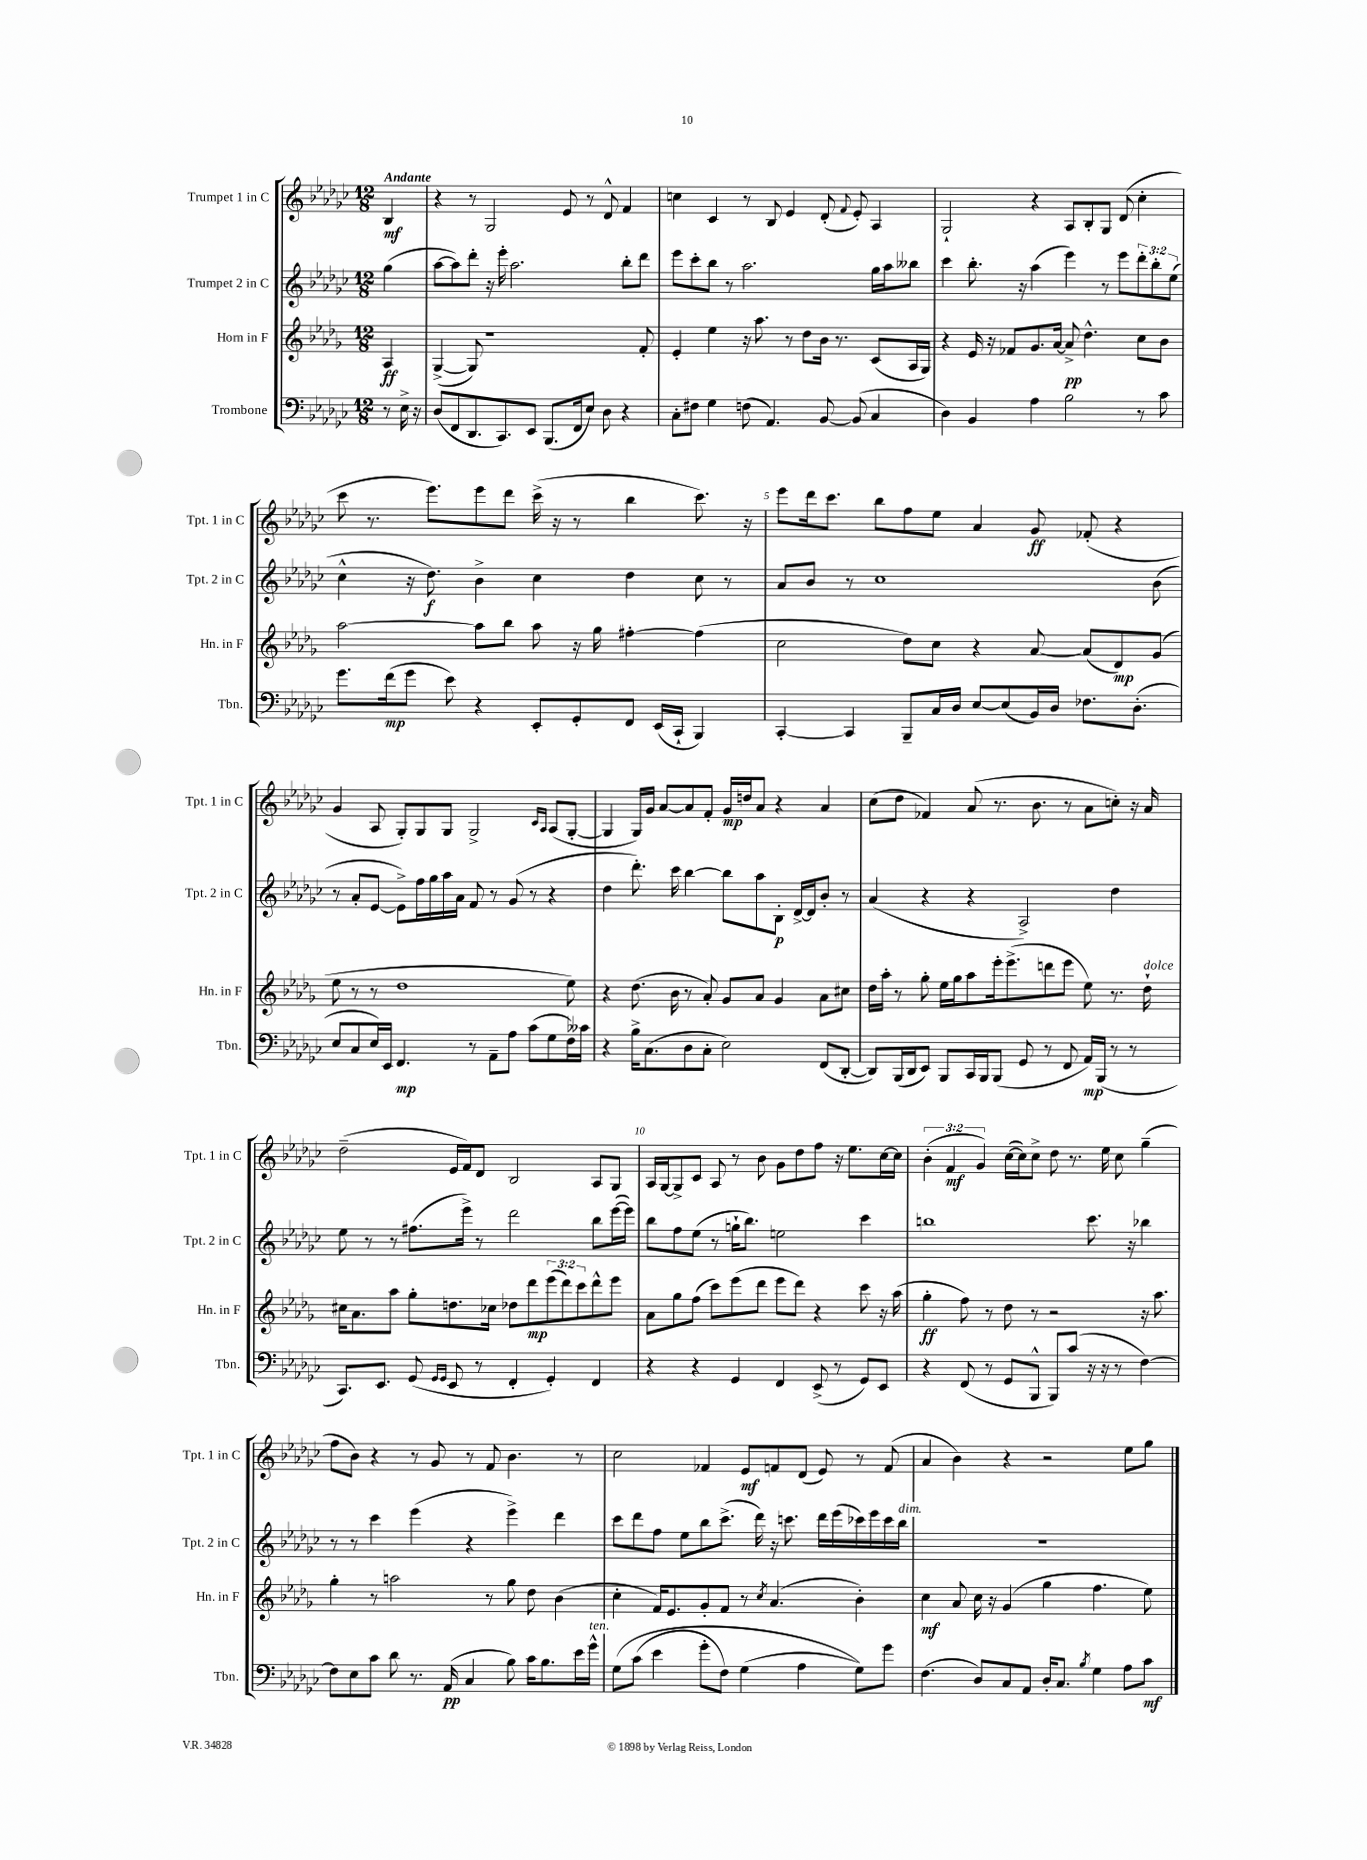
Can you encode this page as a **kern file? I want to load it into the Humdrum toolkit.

**kern	**kern	**kern	**kern
*staff4	*staff3	*staff2	*staff1
*clefF4	*clefG2	*clefG2	*clefG2
*k[b-e-a-d-g-c-]	*k[b-e-a-d-g-]	*k[b-e-a-d-g-c-]	*k[b-e-a-d-g-c-]
*M12/8	*M12/8	*M12/8	*M12/8
8r	4A-	(4gg-	4B-
16E-^	.	.	.
16r	.	.	.
=	=	=	=
(8D-	([4G-^	[8aa-	4r
8FF	.	8aa-])	.
8.DD-	8G-])	8ddd-'	8r
.	1r	16r	2G-
8.CC-)	.	16eee-'	.
.	.	2.aa-	.
8EE-	.	.	.
(8.BBB-	.	.	.
.	.	.	8e-
16FF	.	.	.
8E-)	.	.	8r
8D-	.	.	8d-^^
4r	.	8bb-'	4f
.	8f'	8ddd-	.
=	=	=	=
8C-'	4e-'	8eee-	4cc
8F#	.	8ccc-'	.
4G-	4ee-	8bb-	4c-
.	.	8r	.
(8F	16r	2.aa-	8r
.	8.aa-	.	.
4.AA-)	.	.	8B-
.	8r	.	4e-
.	8dd-	.	.
[8BB-	16b-	.	(8d-'
.	8.r	.	.
.	.	.	8qqf
(8BB-]	.	.	8e-')
4C-	(8c	16gg-	4A-
.	.	16aa-	.
.	16A-	8bb--	.
.	16G-)	.	.
=	=	=	=
4D-)	4r	4ccc-	2G-`
4BB-	16e-	8.bb-'	.
.	16r	.	.
.	8f-	.	.
.	.	16r	.
4A-	8.g-	(4aa-	4r
.	[16a-	.	.
2B-	8a-^]	4eee-)	8A-
.	4.dd-^^	.	8B-'
.	.	8r	8G-
.	.	8eee-	(8d-
8r	8cc	12ddd-'	4cc-'
.	.	12bb-'	.
8c-	8b-	.	.
.	.	(12ee-	.
=	=	=	=
8.g-	[2aa-	4cc-^^	8ccc-
.	.	.	8.r
(16f	.	.	.
8g-	.	16r	.
.	.	8.dd-)	8.eee-)
8e-)	.	.	.
4r	8aa-]	4b-^	8eee-
.	8bb-	.	8ddd-
8EE-'	8aa-	4cc-	(16ccc-^
.	.	.	16r
8GG-'	16r	.	8r
.	16gg-	.	.
8FF	[4ff#'	4dd-	4bb-
(16EE-	.	.	.
16CC-`	.	.	.
4BBB-)	(4ff#]	8cc-	8.ccc-)
.	.	8r	.
.	.	.	16r
=	=	=	=
[4CC-'	2cc	8a-	8eee-
.	.	8b-	16ddd-
.	.	.	8.ccc-
4CC-]	.	8r	.
.	.	1cc-	8bb-
8BBB-~	8dd-)	.	8ff
16C-	8cc	.	8ee-
16D-	.	.	.
[8E-	4r	.	4a-
(8E-]	.	.	.
16BB-)	[8a-	.	8g-
16D-	.	.	.
8.F-	(8a-]	.	(8f-'
.	8d-)	.	4r
(8.D-'	.	.	.
.	(8g-	(8b-	.
=	=	=	=
8E-	8ee-	8r	4g-
8C-	8r	8a-'	.
16E-)	8r	[8e-	8A-
16EE-	.	.	.
4.FF	1dd-	8e-^])	8G-')
.	.	16ff	8G-
.	.	16gg-	.
.	.	16aa-	8G-
.	.	16a-	.
8r	.	8f	2G-^
8AA-~	.	8r	.
8A-	.	(8g-	.
(8c-	.	8r	.
.	.	.	16qqc-
.	.	.	16qqA-
8G-	.	4r	(8A-
16F)	8ee-)	.	[8G-'
16c--	.	.	.
=	=	=	=
4r	4r	4dd-	4G-]
16B-^	(8.dd-	8.ddd-')	16G-)
(8.C-	.	.	16g-
.	.	.	[8a-
.	16b-	16ccc-	.
8D-	8r	[4bb-	8a-]
8C-'	8a-')	.	8f'
2E-)	8g-	8bb-]	16g-
.	.	.	16dd
.	8a-	8aa-	8a-
.	4g-	8B-'	4r
.	.	[16d-^	.
.	.	16d-]	.
(8FF	8a-	8b-'	4a-
[8DD-'	8cc#	8r	.
=	=	=	=
8DD-])	16dd-	(4a-	(8cc-
.	16aa-'	.	.
(16BBB-	8r	.	8dd-
16DD-	.	.	.
8EE-)	8gg-'	4r	4f-)
8BBB-	16ee-	.	.
.	16gg-	.	.
16CC-	8aa-	4r	(8a-
16BBB-	.	.	.
(8BBB-	16eee-'	.	8.r
.	(8.eee-^	.	.
8GG-	.	2A-^)	.
.	.	.	8.b-
8r	8ddd	.	.
8FF	8eee-	.	8r
16AA-)	8ee-)	.	8a-
(16BBB-	.	.	.
8r	8.r	4dd-	8cc')
8r	.	.	16r
.	16dd-`	.	16a-
=	=	=	=
8.CC-)	16cc#	8ee-	(2dd-~
.	8.a-	.	.
.	.	8r	.
8.EE-	.	.	.
.	8aa-	8r	.
(8GG-	8gg-'	(8.ff#	.
16qqGG-	.	.	.
16qqGG-	.	.	.
8EE-	8.dd	.	16e-
.	.	16eee-^)	16f)
8r	.	8r	8d-
.	16cc-	.	.
4FF'	8dd-	2ddd-	2B-
.	8ddd-	.	.
4GG-')	(12eee-	.	.
.	12ddd-)	.	.
.	12ccc	.	.
4FF	8ddd-^^	8bb-	8A-
.	8eee-	([16eee-	8G-
.	.	16eee-])	.
=	=	=	=
4r	8a-	8bb-	16A-
.	.	.	[16G-
.	8gg-	8ff	8G-^]
4r	(8ff	(8ee-	8c-
.	8ccc)	8r	8A-
4GG-	(8eee-	16gg`	8r
.	.	8.bb-)	.
.	8ddd-	.	8b-
4FF	8eee-	2ee	8g-
.	8ddd-)	.	8dd-
(8EE-^	4r	.	8ff
8r	.	.	16r
.	.	.	8.ee-
8GG-)	8ccc	4ccc-	.
8EE-	16r	.	[16cc-
.	(16aa-	.	16cc-]
=	=	=	=
4r	4gg-'	1bb	(6b-'
.	.	.	6f
(8FF	8ff)	.	.
.	.	.	6g-)
8r	8r	.	.
8GG-	8dd-	.	([16cc-
.	.	.	16cc-])
8BBB-^^	8r	.	8cc-^
8BBB-)	2r	.	8dd-
(8c-	.	.	8.r
16r	.	8.ccc-	.
16r	.	.	16ee-
8r	.	.	8cc-
.	.	16r	.
[4F)	16r	4bb-	(4gg-~
.	8.aa-	.	.
=	=	=	=
8F]	4gg-'	8r	8ff
8E-	.	8r	8b-)
8c-	8r	4ccc-	4r
8d-	2aa	.	.
8.r	.	(4eee-	8r
.	.	.	8g-
(16AA-	.	.	.
4C-	.	4r	8r
.	8r	.	8f
8B-)	8gg-	4eee-^)	4.b-
16c-	8dd-	.	.
8.B-	.	.	.
.	(4b-	4ddd-	.
16e-	.	.	8r
16g-^^	.	.	.
=	=	=	=
&(8G-	4cc'	8ccc-	2cc-
(8c-	.	8ddd-	.
4e-	16f)	8ff	.
.	8.e-	.	.
.	.	8ee-	.
8g-'	8g-'	8bb-	4f-
8F)	8f	(8.ccc-^	.
(4G-	8r	.	8e-
.	.	16ddd-)	.
.	8qcc	.	.
.	(4.a-	16r	8f
.	.	8.ccc	.
4A-	.	.	(8d-
.	.	16ddd-	8e-)
.	.	(16eee-	.
8G-)&)	4b-')	16ccc-)	8r
.	.	16eee-	.
8g-	.	16ccc-	(8f
.	.	16bb-	.
=	=	=	=
(4.F	4cc	1.r	4a-
.	8a-	.	4b-)
8D-)	16cc	.	.
.	16r	.	.
8C-	(4g-	.	4r
8AA-	.	.	.
16D-'	4gg-	.	2r
8.C-	.	.	.
8qB-	.	.	.
4G-	4.ff	.	.
8A-	.	.	8ee-
8c-	8ee-)	.	8gg-
==	==	==	==
*-	*-	*-	*-
